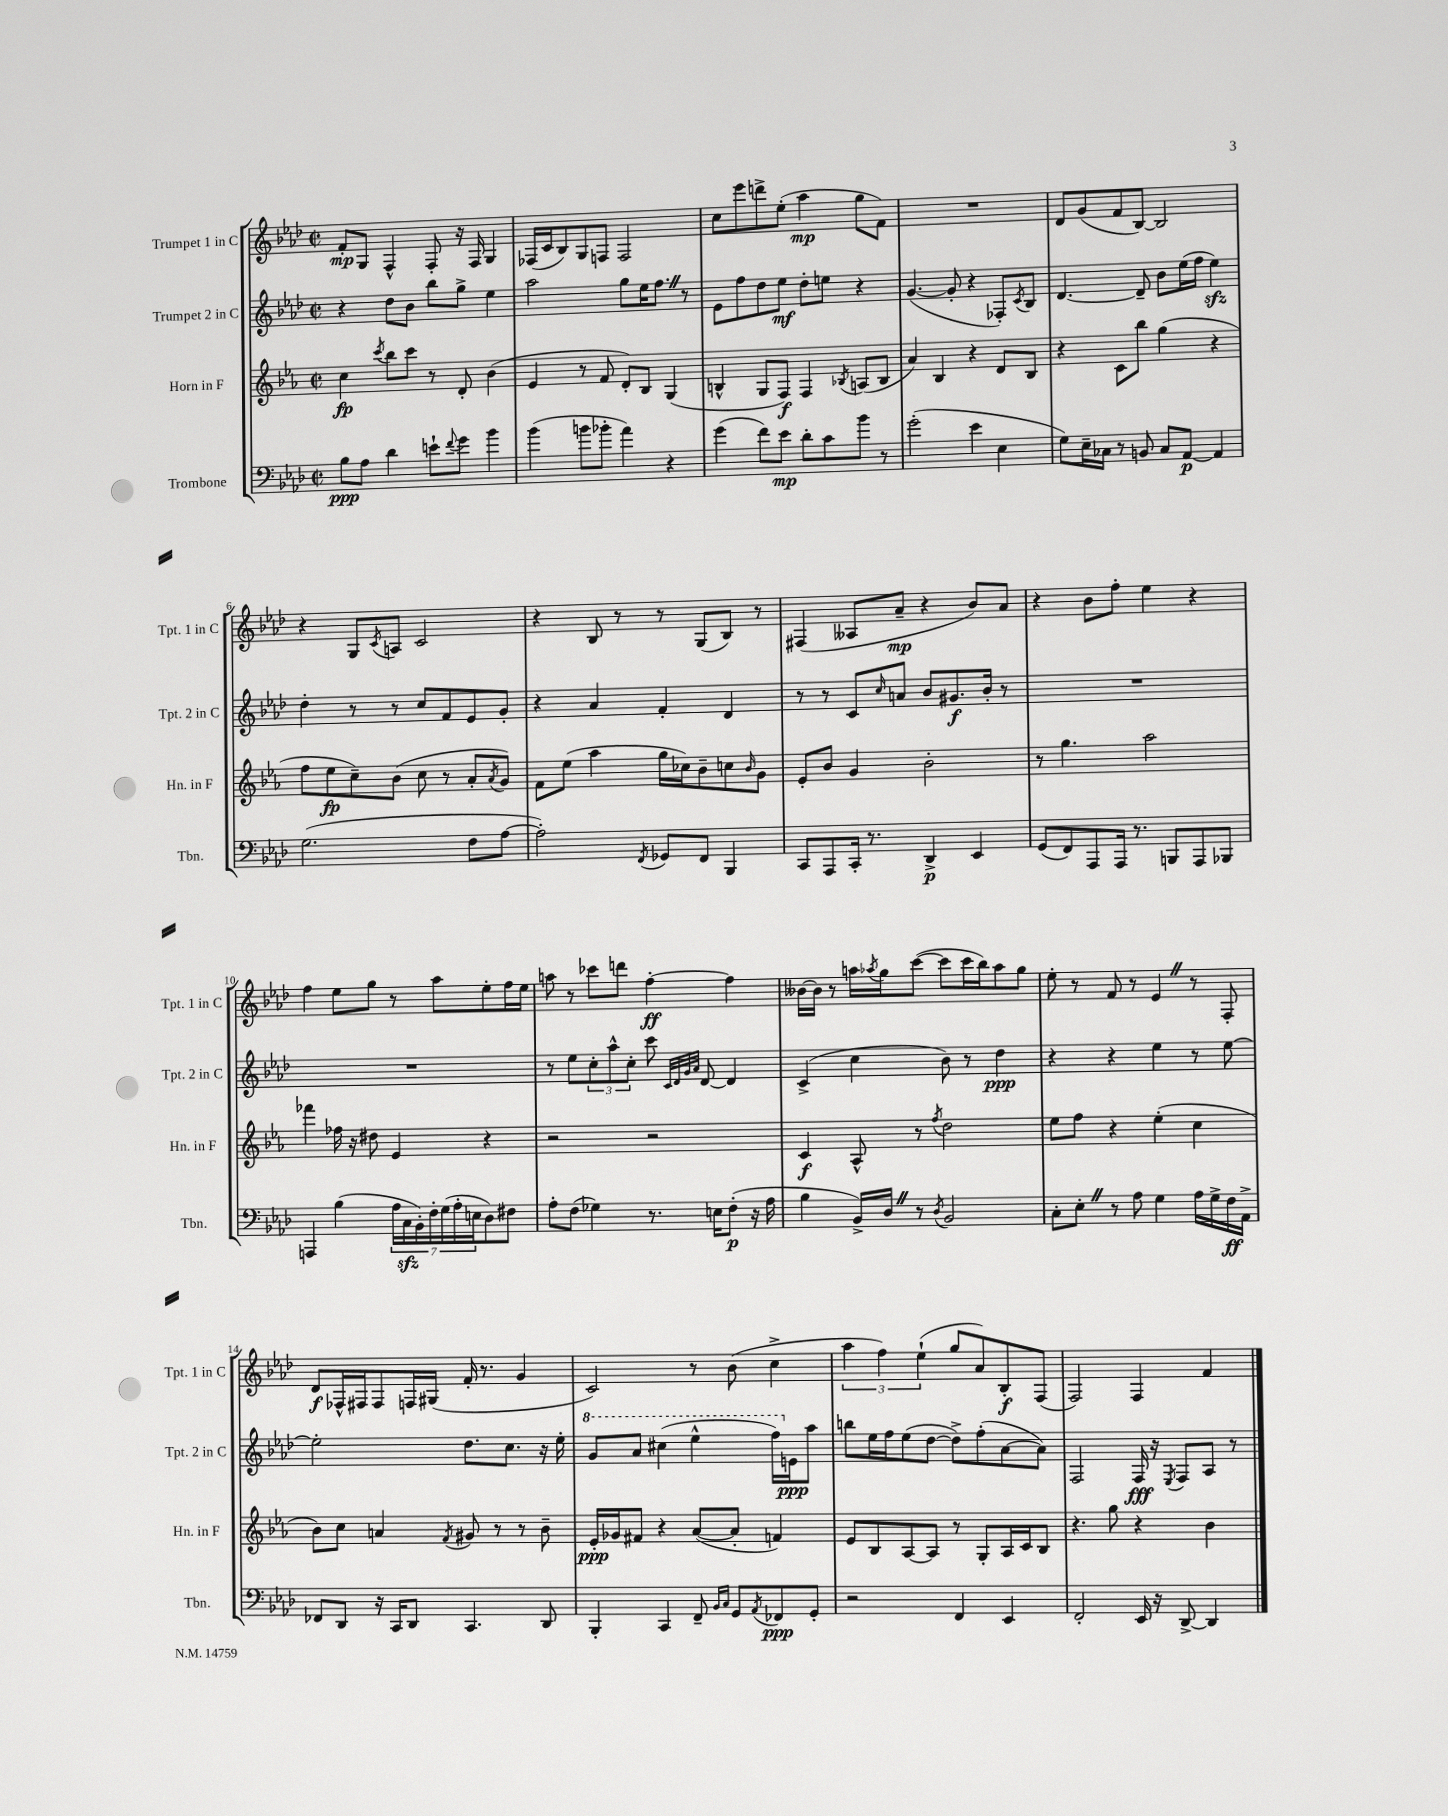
<<
\new StaffGroup <<
\new Staff = "s0" \with { instrumentName = "Trumpet 1 in C" shortInstrumentName = "Tpt. 1 in C" } {
    \clef treble \key aes \major \defaultTimeSignature \time 2/2
    f'8-.\mp g8 f4-^ f8-. r16 f16 g4 |
    fes16( c'16 bes8) g8 f8 f2 |
    c''8 ees'''8 d'''8-> ees''8-.( aes''4\mp g''8 f'8) |
    R1 |
    des'8 g'8( f'8 bes8~) bes2 |
    r4 g8 \acciaccatura { c'8 } a8 c'2 |
    r4 bes8 r8 r8 g8( bes8) r8 |
    fis4( aeses8 aes'8--\mp r4 bes'8) aes'8 |
    r4 bes'8 f''8-. ees''4 r4 |
    f''4 ees''8 g''8 r8 aes''8 ees''8-. f''16 ees''16 |
    a''8 r8 ces'''8 d'''8 f''4~-.\ff f''4 |
    beses'16~ beses'16 r8 a''16 \acciaccatura { aes''8 } g''16 c'''8~( c'''8 c'''16 bes''16) aes''8 g''8 |
    ees''8-. r8 f'8 r8 ees'4 \once \override BreathingSign.text = \markup { \musicglyph "scripts.caesura.straight" } \breathe r8 f8-. |
    des'8\f fes16-^ fis16 fis8 f16 gis16( f'16-. r8. g'4 |
    c'2) r8 bes'8( c''4-> |
    \tuplet 3/2 { aes''4 f''4) ees''4-!( } g''8 aes'8) bes8-.\f f8( |
    f2) f4 f'4 \bar "|." |
}
\new Staff = "s1" \with { instrumentName = "Trumpet 2 in C" shortInstrumentName = "Tpt. 2 in C" } {
    \clef treble \key aes \major \defaultTimeSignature \time 2/2
    r4 des''8 bes'8 bes''8 g''8-> ees''4 |
    aes''2 g''8 ees''16 f''8. \once \override BreathingSign.text = \markup { \musicglyph "scripts.caesura.straight" } \breathe r8 |
    ees'8 f''8 des''8 ees''8\mf des''8-. e''8 r4 |
    g'4.~( g'8-. r4 fes8-.) \acciaccatura { c'8 } bes8 |
    des'4.~ des'8-- bes'8 ees''16( f''16 ees''4\sfz) |
    des''4-. r8 r8 c''8 f'8 ees'8 g'8-. |
    r4 aes'4 f'4-. des'4 |
    r8 r8 c'8 \grace { c''16 } a'8 bes'8 gis'8.\f bes'16-. r8 |
    R1 |
    R1 |
    r8 ees''8 \tuplet 3/2 { c''8-. aes''8-^ c''8-. } c'''8 \grace { c'32 des'32 g'32 aes'32 } des'8~ des'4 |
    c'4->( c''4 bes'8) r8 des''4\ppp |
    r4 r4 ees''4 r8 ees''8~ |
    ees''2-. des''8. c''8. r16 ees''16-. |
    \ottava #1 g''8 aes''8 cis'''4( ees'''4-^ f'''16) \ottava #0 e'16\ppp aes''8 |
    b''8 ees''16 f''16 ees''8( des''8~ des''8->) f''8-.( aes'8~ aes'8) |
    f2 f16\fff r16 \acciaccatura { ees8 } f8 aes8 r8 \bar "|." |
}
\new Staff = "s2" \with { instrumentName = "Horn in F" shortInstrumentName = "Hn. in F" } {
    \clef treble \key ees \major \defaultTimeSignature \time 2/2
    c''4\fp \acciaccatura { c'''8 } bes''8 c'''8 r8 d'8-. bes'4( |
    ees'4 r8 f'8 d'8-.) bes8 g4( |
    b4-^ g8 f8\f) f4 \acciaccatura { bes8 } a8( bes8 |
    aes'4) bes4 r4 d'8 bes8 |
    r4 c'8 bes''8 g''4( r4 |
    f''8 ees''8\fp c''8--) bes'8( c''8 r8 aes'8-. \acciaccatura { aes'8 } g'8) |
    f'8 ees''8( aes''4 g''16 ces''16) bes'8-- c''8 \grace { bes'16 } g'8 |
    ees'8-. bes'8 g'4 bes'2-. |
    r8 g''4. aes''2 |
    fes'''4 fes''16 r16 dis''8 ees'4 r4 |
    r2 r2 |
    c'4\f aes8-^ r8 \acciaccatura { f''8 } d''2 |
    ees''8 f''8 r4 ees''4-.( c''4 |
    bes'8) c''8 a'4 \acciaccatura { f'8 } gis'8 r8 r8 bes'8-- |
    ees'16-.\ppp ges'16 fis'8 r4 aes'8~( aes'8-. f'4) |
    ees'8 bes8 aes8~ aes8 r8 g8-. aes16 c'16 bes8 |
    r4. g''8 r4 bes'4 \bar "|." |
}
\new Staff = "s3" \with { instrumentName = "Trombone" shortInstrumentName = "Tbn." } {
    \clef bass \key aes \major \defaultTimeSignature \time 2/2
    bes8\ppp aes8 des'4 e'8-! \appoggiatura { f'8 } g'8 bes'4 |
    bes'4( b'8 bes'8-. aes'4) r4 |
    g'4( f'8) ees'8\mp des'8-. c'8 bes'8 r8 |
    g'2-.( ees'4 ees4 |
    g8) ees16-- ces16 r8 b,8 ces8 aes,8~\p aes,4 |
    g2.( f8 aes8~ |
    aes2-.) \acciaccatura { f,8 } ges,8 f,8 bes,,4 |
    c,8 aes,,8 c,16-. r8. des,4->\p ees,4 |
    g,8( f,8) aes,,8 aes,,16 r8. b,,8 aes,,8 bes,,8 |
    a,,4 bes4( \tuplet 7/4 { aes16 c16\sfz bes,16-.) f16-. g16( aes16-. e16 } des8) fis8 |
    aes8-. f8( ges4) r8. e16 f8-.\p( r16 aes16 |
    bes4 bes,16->) des16 \once \override BreathingSign.text = \markup { \musicglyph "scripts.caesura.straight" } \breathe r8 \acciaccatura { des8 } bes,2 |
    c8-. ees8-. \once \override BreathingSign.text = \markup { \musicglyph "scripts.caesura.straight" } \breathe r8 aes8 g4 aes16 g16-> f16\ff aes,16-> |
    fes,8 des,8 r16 c,16 des,8 c,4. des,8 |
    bes,,4-. c,4 f,8-- \grace { bes,16 c16 } g,8 \acciaccatura { aes,8 } fes,8\ppp g,8-. |
    r2 f,4 ees,4 |
    f,2-. ees,16 r16 des,8~-> des,4 \bar "|." |
}
>>
>>
